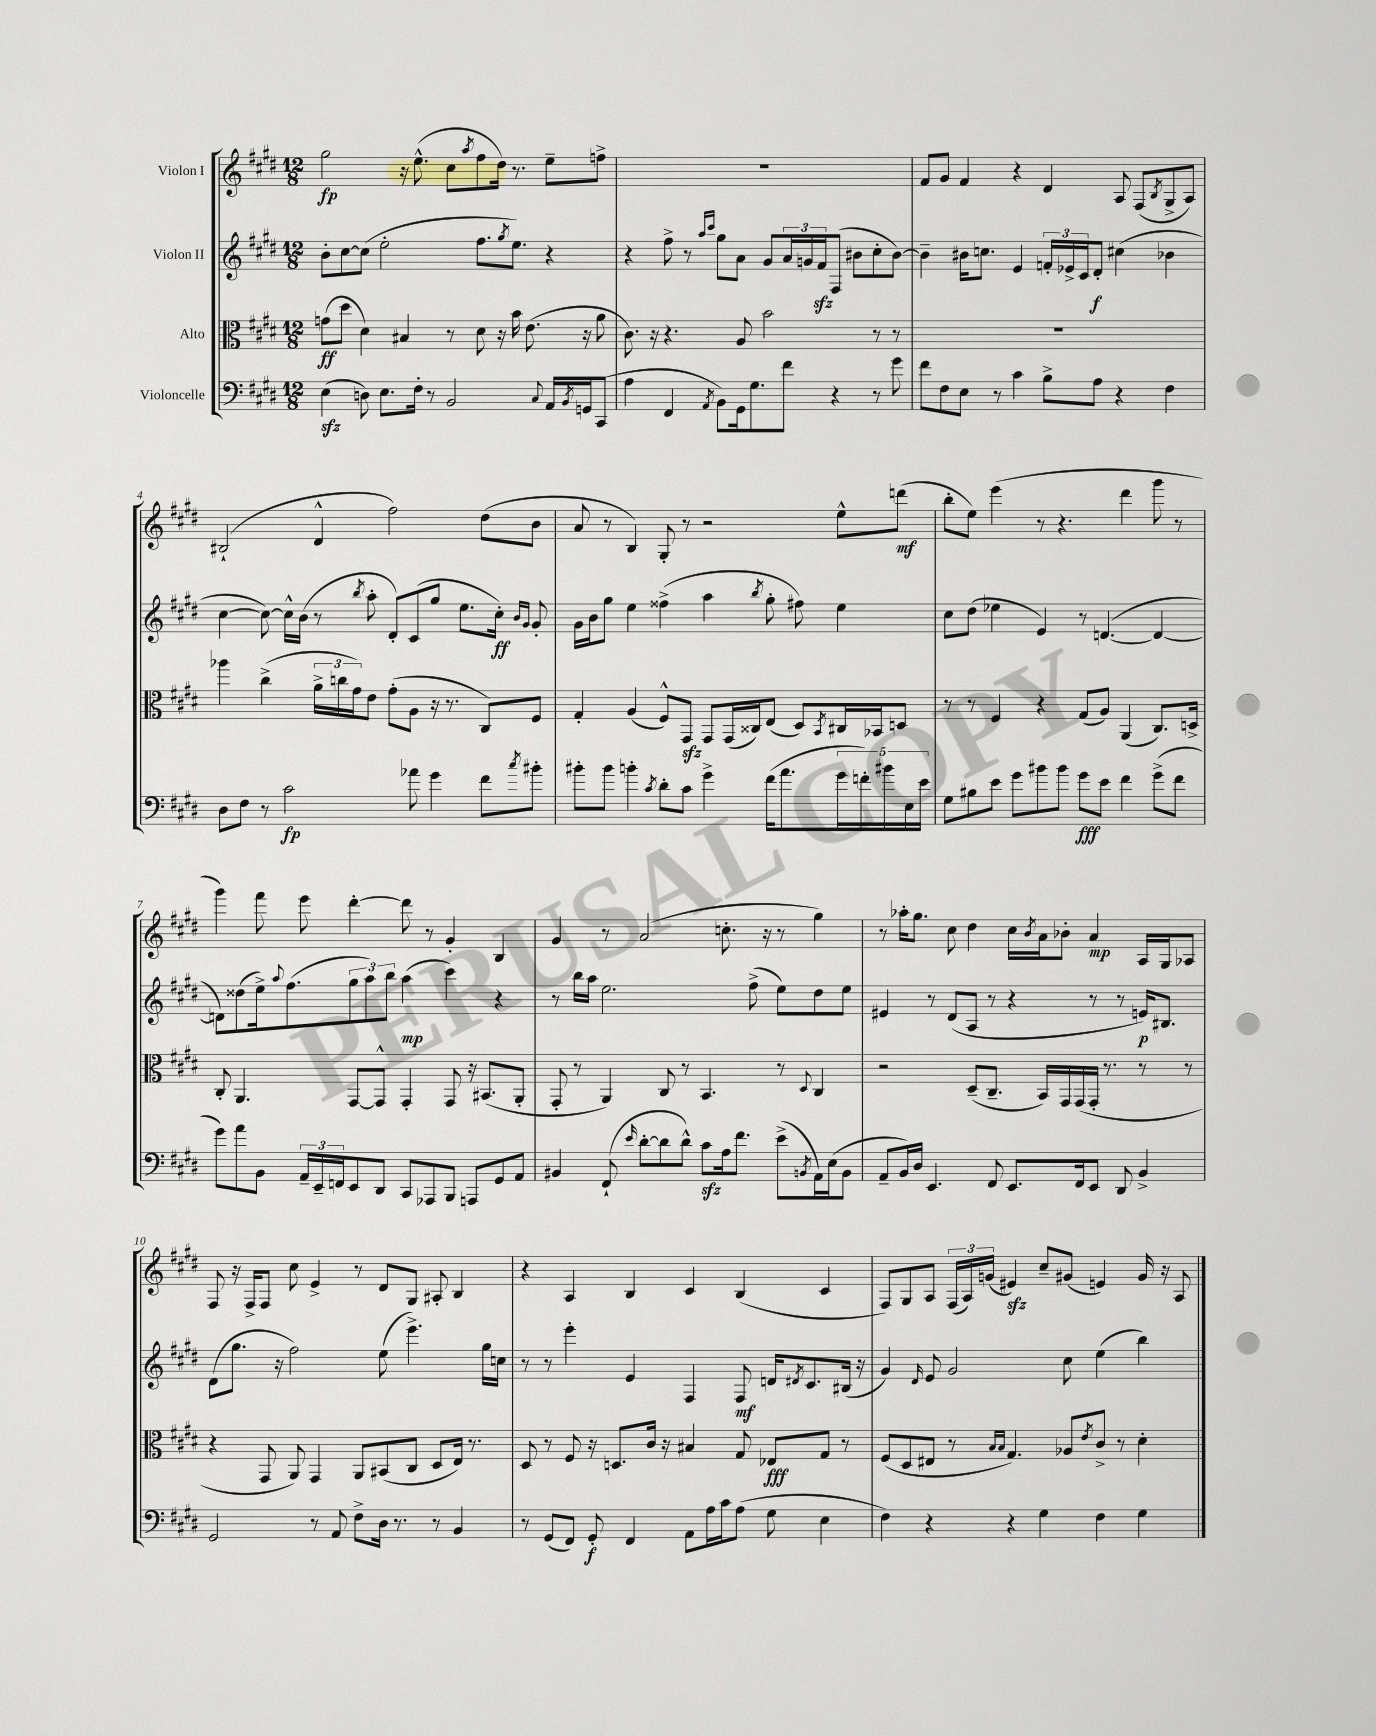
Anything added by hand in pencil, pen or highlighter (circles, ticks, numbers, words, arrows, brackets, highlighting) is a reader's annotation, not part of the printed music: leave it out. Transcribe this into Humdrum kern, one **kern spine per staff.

**kern	**kern	**kern	**kern
*staff4	*staff3	*staff2	*staff1
*clefF4	*clefC3	*clefG2	*clefG2
*k[f#c#g#d#]	*k[f#c#g#d#]	*k[f#c#g#d#]	*k[f#c#g#d#]
*M12/8	*M12/8	*M12/8	*M12/8
(4E	(8g	8b'	2gg#
.	8dd#	[8cc#	.
8D)	4d#)	(8cc#]	.
8.E	.	2ee'	.
.	4B#	.	16r
16F#'	.	.	(8.ee^^
8r	.	.	.
2BB	8r	.	8cc#
.	.	.	8qaa
.	8d#	8.ff#	8ff#
.	16r	.	16dd#)
.	.	8qgg#	.
.	16b	8.ee)	8.r
.	(8.e	.	.
8qqC#	.	.	.
16AA	.	4r	8ee~
8qBB	.	.	.
16GG	16r	.	.
(8CC#	8a	.	8ff^
=	=	=	=
4A	8.c#)	4r	1.r
.	16r	.	.
4FF#	4.r	8ff#^	.
.	.	8r	.
.	.	16qqaa	.
8qAA	.	16qqccc#	.
8BB)	.	8gg#	.
16GG#	8A	8a	.
8.G#	.	.	.
.	2b	8g#	.
8f#	.	24a	.
.	.	24g	.
.	.	24f#	.
4r	.	(8F#	.
.	.	8b#	.
8r	8r	8cc#'	.
8g#	8r	[8b#)	.
=	=	=	=
8f#	1.r	4b#~]	8f#
8F#	.	.	8g#
8E	.	16b#	4f#
.	.	8.cc	.
8r	.	.	.
4c#	.	4e	4r
8B^	.	24f'	4d#
.	.	24e-^	.
.	.	24c#	.
8A	.	8d#'	.
4r	.	(4cc#	8A
.	.	.	(8F#
.	.	.	8qB
4F#	.	4b-	8G#^
.	.	.	8A)
=	=	=	=
8D#	4aa-	[4cc#	(2B#`
8F#	.	.	.
8r	(4cc#^	8cc#_)	.
2c#	.	16cc#^^]	.
.	.	(16b	.
.	24a^	8r	4d#^^
.	24cc	.	.
.	24g#)	.	.
.	.	8qbb	.
.	8e	8aa'	.
.	(8g#'	8d#')	2ff#)
8a-	8A	(8c#	.
4g#	16r	8gg#	.
.	8.r	.	.
.	.	8.ee	.
8f#	8C#)	.	(8dd#
.	.	16cc#')	.
.	.	16qqb	.
8qcc#	.	16qqg#	.
8b#'	8F#	8g#'	8b
=	=	=	=
8b#'	4G#'	16g#	8a
.	.	16b	.
8b#	.	8gg#	8r
4b'	(4A	4ee	4B)
8qc#	.	.	.
8d#'	8F#^^)	(4ff##^	8G#'
8c#	8GG#	.	8r
4g#^	8GG#	4aa	2r
.	(16GG#	.	.
.	16C##)	.	.
.	.	8qbb	.
(16f#	(8E	8gg#'	.
8.a	.	.	.
.	8D#)	8ff#)	.
.	8qBB	.	.
20g#	16C#	4ee	8ee^^
20f')	.	.	.
.	16BB-	.	.
20b#	.	.	.
.	8D	.	(8ddd
20E	.	.	.
20e	.	.	.
=	=	=	=
8G#	8r	8cc#	8bb'
8B#	8r	(8dd#	8ee)
8e	4F#	4ee-	(4eee
8g#	.	.	.
8b#	4r	4e)	8r
8b#	.	.	4.r
8g#	(8G#	8r	.
8e	8A)	([4.d	.
4f#	(4AA	.	4ddd#
(8g#^	8.C#)	4d_	8ggg#
8f#	.	.	8r
.	16D^	.	.
=	=	=	=
8g#)	8C#'	8d])	4ggg#)
8a	4.AA	(8dd##	.
8BB	.	16ee^)	8fff#
.	.	8qqaa	.
.	.	(8.ff#	.
24AA~	.	.	8eee
24EE~	.	.	.
24FF	.	.	.
8EE	[8GG#	12gg#	[4ddd#'
.	.	12aa)	.
8DD#	8GG#^^]	.	.
.	.	12bb	.
8CC#	4GG#'	(4aa	8ddd#]
8AAA-	.	.	8r
8BBB	8GG#	4ccc#)	4g#'
8AAA	16r	.	.
.	(8.BB#	.	.
8GG#	.	4r	4B
8AA	8AA'	.	.
=	=	=	=
4BB#	8GG#'	8r	4g#
.	8r	16bb	.
.	.	16aa	.
(8FF#`	4AA)	2.ee	8r
16qqe	.	.	.
[8d#'	.	.	(2a
8d#]	8C#	.	.
8d#^^)	8r	.	.
8c#	4.BB	.	.
16A	.	.	8.cc'
8.f#	.	.	.
.	.	(8ff#^	.
.	.	.	16r
(8e^	8r	8ee)	8r
8qBB	8qqD#	.	.
16AA)	4C#	8dd#	4gg#)
(16E	.	.	.
8BB	.	8ee	.
=	=	=	=
8AA~	2r	4e#	8r
16BB)	.	.	16aa-'
16D#	.	.	8.gg#
4.EE	.	8r	.
.	.	(8d#	8cc#
.	(8D#~	8A	4dd#
8FF#	8.C#~	8r	.
8.EE	.	4r	16cc#
.	.	.	8qb
.	16BB)	.	16a
.	16GG#	.	8b-'
16FF#	(16GG#	.	.
8EE	16GG#'	8r	4a
.	8.r	.	.
8DD#	.	8r	.
4BB^	8r	16e)	16A
.	.	8.B#	16G#
.	8r	.	8A-
=	=	=	=
2GG#	4r	(8d#	8F#
.	.	8.gg#	16r
.	.	.	16F#^
.	8GG#	.	8F#
.	.	16r	.
.	8AA)	2ff#)	8cc#
8r	4GG#	.	4e^
8AA	.	.	.
8F#^	8AA	.	8r
16D#	(8BB#	(8ee	8d#
8.r	.	.	.
.	8C#	4.eee^)	8G#
8r	8D#	.	8A#'
4BB	16E)	.	4B
.	8.r	.	.
.	.	16gg#	.
.	.	16cc	.
=	=	=	=
8r	8D#	8r	4r
(8GG#	8r	8r	.
8FF#)	8F#	4eee'	4A
8GG#'	16r	.	.
.	8.D	.	.
4FF#	.	4e	4B
.	16c#	.	.
.	16r	.	.
8AA	4B#	4F#	4c#
16A	.	.	.
16c#	.	.	.
(8A	8G#	8F#	(4B
8G#	8E-	16d	.
.	.	8qd#	.
.	.	8.c#	.
4E	8G#	.	4c#
.	8r	(16B#	.
.	.	16r	.
=	=	=	=
4F#)	(8F#	4g#)	8F#)
.	8D#	.	8G#
.	.	16qqd#	.
4r	8E#	8e	8A
.	8r	2g#	(24F#
.	.	.	24A)
.	.	.	(24g
.	16qqB	.	.
.	16qqB	.	.
4r	4.G#)	.	4e#)
4G#	.	.	8cc#~
.	8A-	8cc#	(8g#
.	8qe	.	.
4F#	8c#^	(4ee	4e)
.	8r	.	.
4G#	4d#'	4bb)	16g#
.	.	.	16r
.	.	.	8A
==	==	==	==
*-	*-	*-	*-
